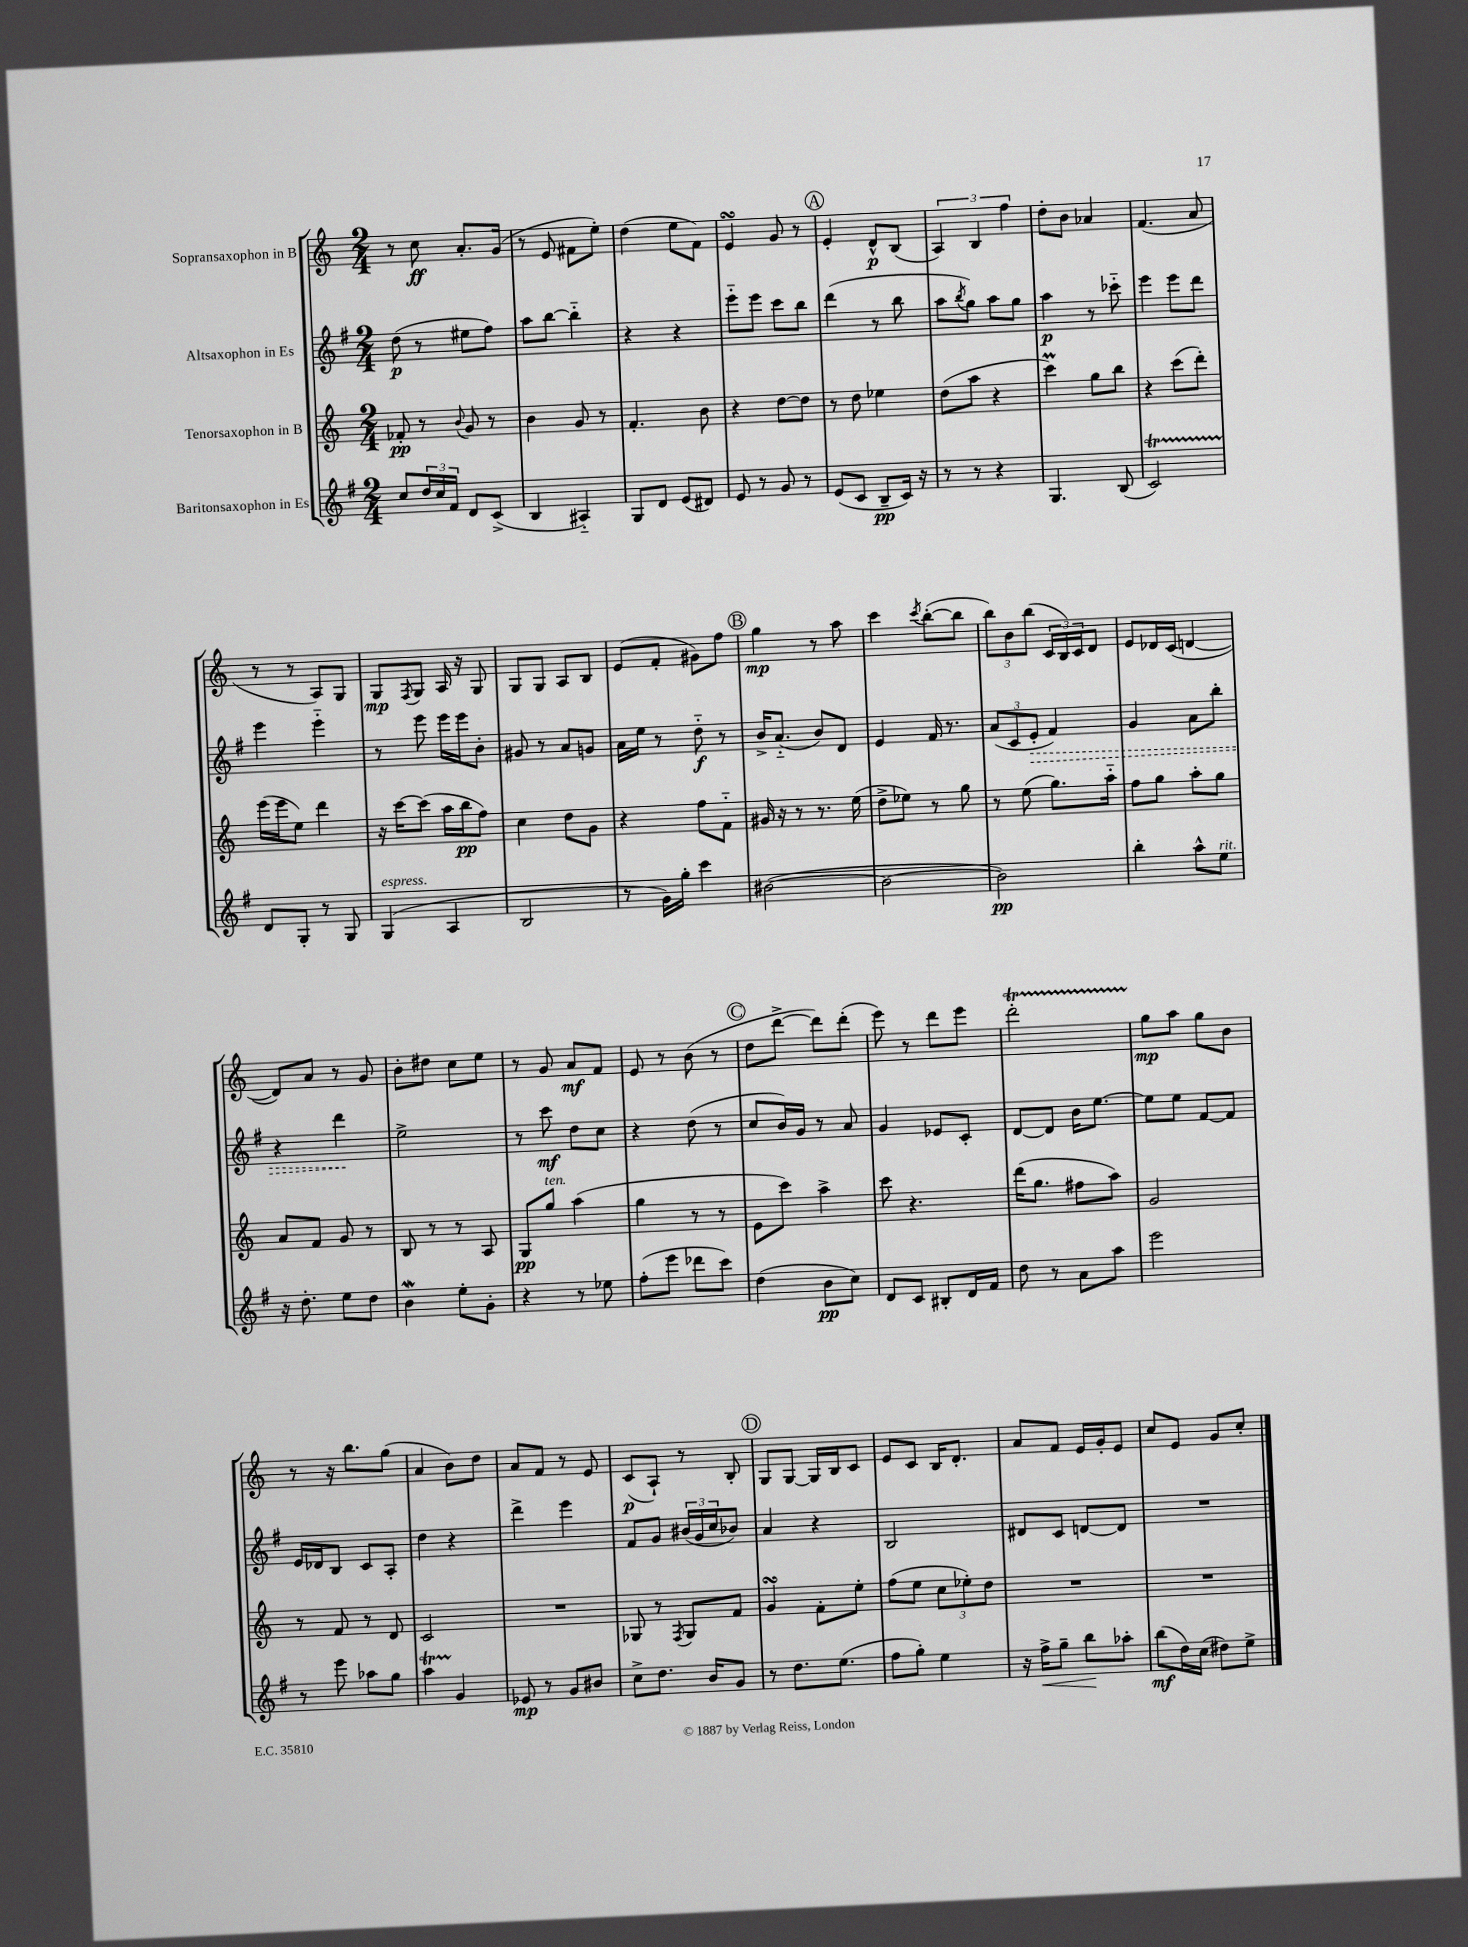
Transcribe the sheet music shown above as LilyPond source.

<<
\new StaffGroup <<
\new Staff = "s0" \with { instrumentName = "Sopransaxophon in B" } {
    \clef treble \key c \major \numericTimeSignature \time 2/4
    r8 c''8\ff a'8.-. g'16( |
    r8 e'8 fis'8 e''8-.) |
    d''4( e''8 f'8) |
    e'4\turn g'8 r8 |
    \mark \markup { \circle "A" } e'4-. d'8-^\p b8( |
    \tuplet 3/2 { a4) b4 f''4 } |
    d''8-. b'8 aes'4 |
    f'4.( a'8 |
    r8 r8 a8) g8 |
    g8\mp \acciaccatura { f8 } g8 a16 r16 g8 |
    g8 g8 a8 b8 |
    e'8( f'8-. gis'8) f''8 |
    \mark \markup { \circle "B" } g''4\mp r8 a''8 |
    c'''4 \acciaccatura { c'''8 } b''8~-.( b''8 |
    \tuplet 3/2 { b''8) b'8 b''8( } \tuplet 3/2 { c'16 b16) c'16 } d'8 |
    e'8 des'16 c'16( d'4~ |
    d'8) a'8 r8 g'8 |
    b'8-. dis''8 c''8 e''8 |
    r8 g'8 a'8\mf f'8 |
    e'8 r8 b'8( r8 |
    \mark \markup { \circle "C" } d''8 d'''8~-> d'''8) d'''8-.( |
    e'''8) r8 d'''8 e'''8 |
    d'''2-.\startTrillSpan |
    g''8\stopTrillSpan\mp a''8 g''8 b'8 |
    r8 r16 b''8. g''8( |
    a'4 b'8) d''8 |
    a'8 f'8 r8 e'8 |
    c'8\p( a8-!) r8 b8-. |
    \mark \markup { \circle "D" } g8 g8~ g16 b16 c'8 |
    e'8 c'8 b16 d'8.-. |
    a'8 f'8 e'16 g'16-. e'8 |
    c''8 e'8 g'8 c''8-. \bar "|." |
}
\new Staff = "s1" \with { instrumentName = "Altsaxophon in Es" } {
    \clef treble \key g \major \numericTimeSignature \time 2/4
    d''8\p( r8 eis''8 fis''8) |
    a''8 b''8~ b''4-_ |
    r4 r4 |
    e'''8-_ e'''8 c'''8 b''8 |
    \mark \markup { \circle "A" } d'''4( r8 b''8 |
    a''8 \acciaccatura { b''8 } g''8) a''8 g''8 |
    a''4\p r8 ces'''8-_ |
    e'''4 e'''8 d'''8 |
    e'''4 e'''4-_ |
    r8 e'''8 e'''16 e'''16 b'8-. |
    gis'8 r8 a'8 g'8 |
    a'16 e''16 r8 d''8-_\f r8 |
    \mark \markup { \circle "B" } b'16-> a'8.-_( b'8) d'8 |
    e'4 fis'16 r8. |
    \tuplet 3/2 { a'8( c'8 \once \override Hairpin.style = #'dashed-line e'8-.\> } fis'4) |
    g'4 a'8 b''8-. |
    r4 d'''4\! |
    e''2-> |
    r8 c'''8\mf d''8 c''8 |
    r4 d''8( r8 |
    \mark \markup { \circle "C" } c''8 b'16) g'16 r8 a'8 |
    g'4 ees'8 c'8-. |
    d'8~ d'8 b'16 e''8.~ |
    e''8 e''8 fis'8~ fis'8 |
    e'16 des'16 b8 c'8 a8-. |
    d''4 r4 |
    d'''4-> e'''4 |
    fis'8 g'8 \tuplet 3/2 { bis'16( g'16 c''16 } bes'8) |
    \mark \markup { \circle "D" } a'4 r4 |
    b2 |
    dis'8 c'8 d'8~ d'8 |
    R2 \bar "|." |
}
\new Staff = "s2" \with { instrumentName = "Tenorsaxophon in B" } {
    \clef treble \key c \major \numericTimeSignature \time 2/4
    fes'8-.\pp r8 \appoggiatura { b'8 } g'8 r8 |
    b'4 g'8 r8 |
    f'4.-. b'8 |
    r4 d''8~ d''8 |
    \mark \markup { \circle "A" } r8 d''8 ees''4 |
    d''8( a''8 r4 |
    c'''4\prall) g''8 b''8 |
    r4 c'''8( d'''8-.) |
    e'''16( e'''16 e''8) d'''4 |
    r16 c'''16~ c'''8( a''16 b''16\pp f''8) |
    c''4 d''8 g'8 |
    r4 f''8 f'8-_ |
    \mark \markup { \circle "B" } gis'16 r16 r8 r8. e''16( |
    d''8-> ees''8) r8 g''8 |
    r8 e''8( g''8.) a''16-_ |
    f''8 g''8 a''8-. g''8 |
    a'8 f'8 g'8 r8 |
    b8 r8 r8 a8 |
    g8\pp g''8^\markup { \italic "ten." } a''4( |
    g''4 r8 r8 |
    \mark \markup { \circle "C" } e'8 c'''8) a''4-> |
    c'''8 r4. |
    d'''16( g''8. fis''8 a''8) |
    g'2 |
    r8 f'8 r8 d'8 |
    c'2 |
    R2 |
    ges8 r8 \acciaccatura { f8 } ges8 f'8 |
    \mark \markup { \circle "D" } g'4\turn f'8-. e''8-. |
    f''8( e''8 \tuplet 3/2 { c''8 ees''8-.) d''8 } |
    R2 |
    R2 \bar "|." |
}
\new Staff = "s3" \with { instrumentName = "Baritonsaxophon in Es" } {
    \clef treble \key g \major \numericTimeSignature \time 2/4
    c''8 \tuplet 3/2 { d''16 c''16 fis'16 } d'8 c'8->( |
    b4 ais4-_) |
    g8 d'8 e'8( dis'8) |
    e'8 r8 g'8 r8 |
    \mark \markup { \circle "A" } e'8( c'8 b8--\pp c'16) r16 |
    r8 r8 r4 |
    g4. b8( |
    c'2\startTrillSpan) |
    d'8\stopTrillSpan g8-. r8 g8 |
    g4^\markup { \italic "espress." }( a4 |
    b2 |
    r8 g'16) g''16-. c'''4 |
    \mark \markup { \circle "B" } bis'2~( |
    bis'2~ |
    bis'2\pp) |
    b''4-. a''8-^ e''8^\markup { \italic "rit." } |
    r16 d''8.-. e''8 d''8 |
    b'4\mordent e''8-. g'8-. |
    r4 r8 ees''8 |
    fis''8-.( e'''8 des'''8 c'''8) |
    \mark \markup { \circle "C" } d''4( b'8\pp c''8) |
    d'8 c'8 bis8-. d'16 fis'16 |
    d''8 r8 a'8 a''8 |
    e'''2 |
    r8 e'''8 aes''8 g''8 |
    a''4\startTrillSpan g'4\stopTrillSpan |
    ees'8\mp r8 g'8 bis'8 |
    c''8-> d''8. b'16 g'8 |
    \mark \markup { \circle "D" } r8 d''8. e''8.( |
    fis''8 g''8-.) e''4 |
    r16 fis''16->\< g''8-- b''8\! aes''8-. |
    b''8\mf( d''16) c''16( dis''8) e''8-> \bar "|." |
}
>>
>>
\layout { \context { \Score \remove "Bar_number_engraver" } }
